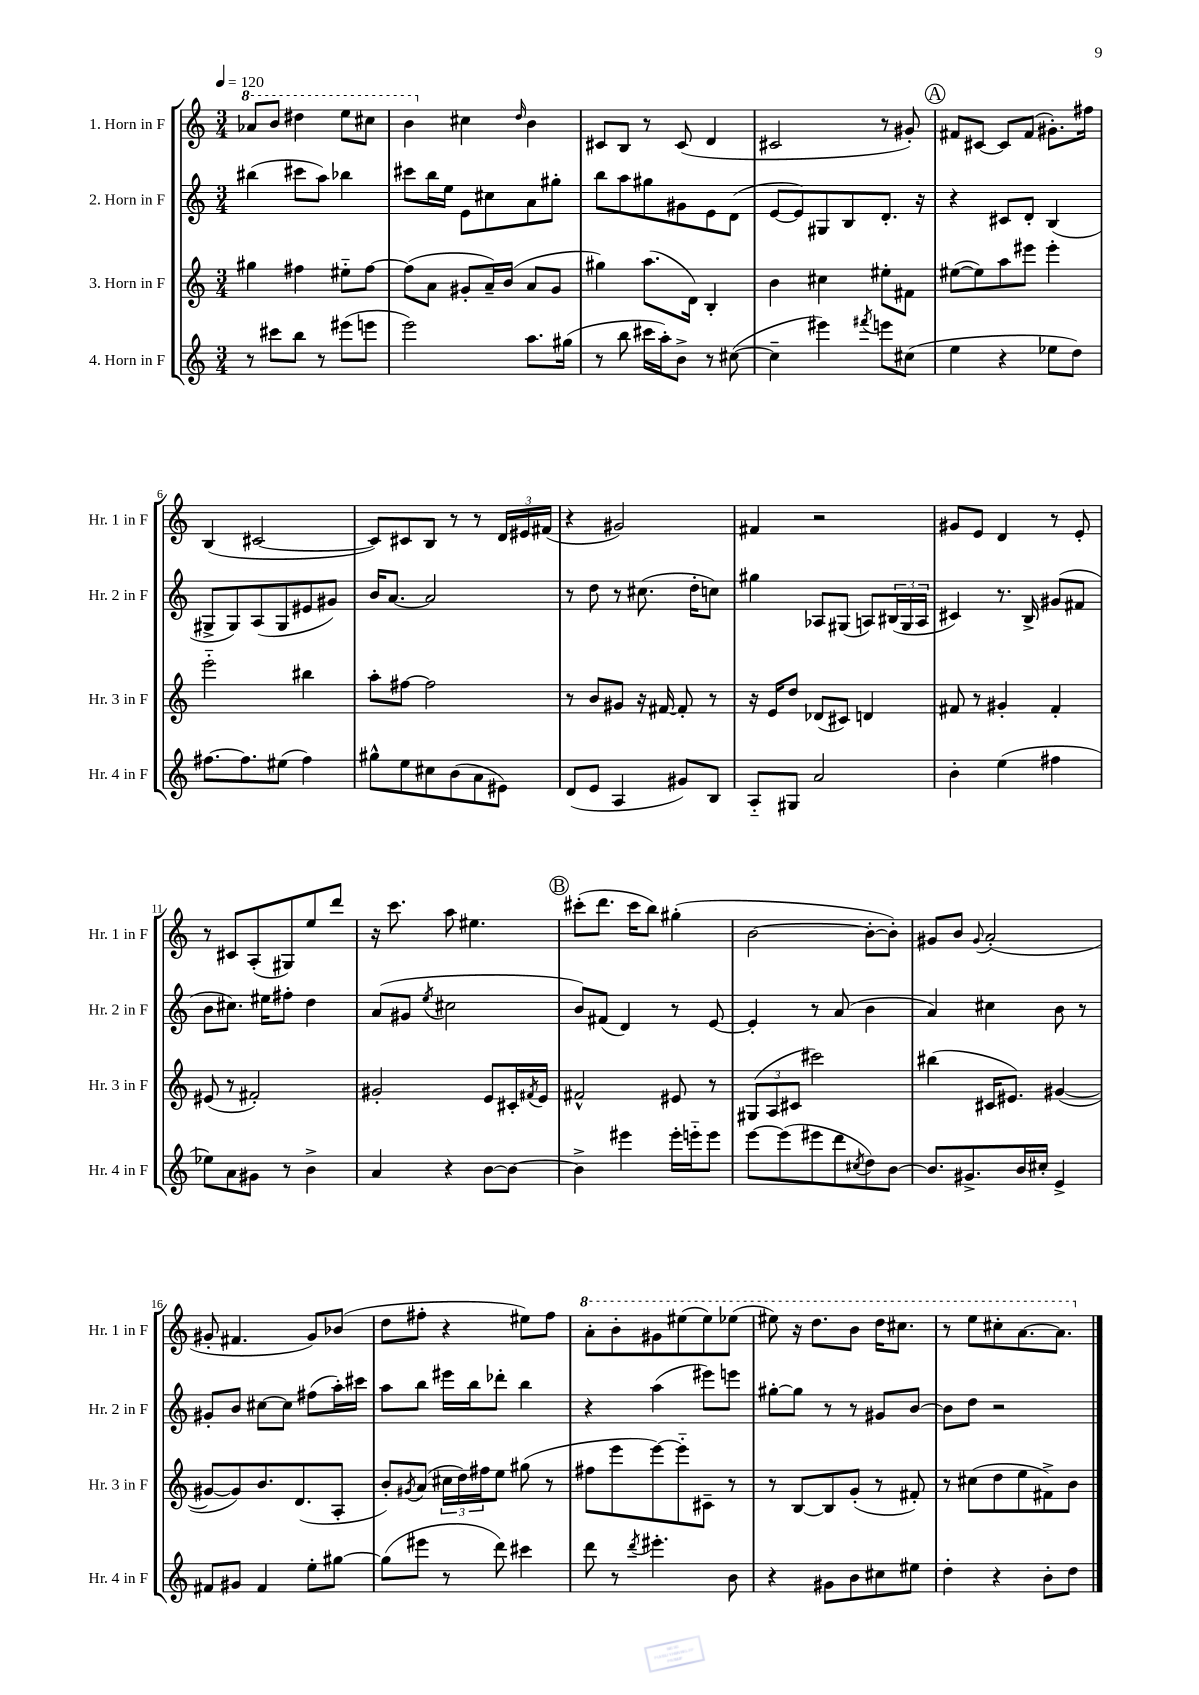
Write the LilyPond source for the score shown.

<<
\new StaffGroup <<
\new Staff = "s0" \with { instrumentName = "1. Horn in F" shortInstrumentName = "Hr. 1 in F" } {
    \clef treble \key c \major \numericTimeSignature \time 3/4 \tempo 4 = 120
    \ottava #1 aes''8 b''8 dis'''4 e'''8 cis'''8 |
    b''4 \ottava #0 cis''4 \grace { d''16 } b'4 |
    cis'8 b8 r8 cis'8( d'4 |
    cis'2 r8 gis'8-.) |
    \mark \markup { \circle "A" } fis'8 cis'8~ cis'8 fis'8( gis'8.-.) fis''16 |
    b4( cis'2~ |
    cis'8) cis'8 b8 r8 r8 \tuplet 3/2 { d'16 eis'16 fis'16( } |
    r4 gis'2) |
    fis'4 r2 |
    gis'8 e'8 d'4 r8 e'8-. |
    r8 cis'8 a8-.( gis8) e''8 d'''8 |
    r16 c'''8. a''8 eis''4. |
    \mark \markup { \circle "B" } cis'''8-.( d'''8. cis'''16 b''8) gis''4-.( |
    b'2~ b'8~-. b'8-.) |
    gis'8 b'8 \appoggiatura { gis'8 } a'2-.( |
    gis'8-. fis'4. gis'8) bes'8( |
    d''8 fis''8-. r4 eis''8) fis''8 |
    \ottava #1 a''8-. b''8-. gis''8 eis'''8( eis'''8) ees'''8( |
    eis'''8) r16 d'''8. b''8 d'''16 cis'''8. |
    r8 e'''8 cis'''8-. a''8.~ a''8. \ottava #0 \bar "|." |
}
\new Staff = "s1" \with { instrumentName = "2. Horn in F" shortInstrumentName = "Hr. 2 in F" } {
    \clef treble \key c \major \numericTimeSignature \time 3/4
    bis''4( cis'''8 a''8) bes''4 |
    cis'''8 b''16 e''16 e'8 cis''8 a'8 gis''8-. |
    b''8 a''8 gis''8 gis'8 e'8 d'8( |
    e'8~ e'8) gis8 b8 d'8.-. r16 |
    \mark \markup { \circle "A" } r4 cis'8 d'8-. b4( |
    gis8-> gis8) a8( gis8 eis'8 gis'8) |
    b'16 a'8.~ a'2 |
    r8 d''8 r8 cis''8.( d''16-. c''8) |
    gis''4 aes8 gis8( a8) \tuplet 3/2 { bis16( gis16 a16 } |
    cis'4) r8. b16-> gis'8( fis'8 |
    b'8 cis''8.) eis''16 fis''8-. d''4 |
    a'8( gis'8 \acciaccatura { e''8 } cis''2 |
    \mark \markup { \circle "B" } b'8) fis'8( d'4) r8 e'8~ |
    e'4-. r8 a'8( b'4 |
    a'4) cis''4 b'8 r8 |
    gis'8-. b'8 cis''8~ cis''8 fis''8( a''16-.) cis'''16 |
    a''8 b''8 eis'''16 b''16 des'''8-. b''4 |
    r4 a''4( eis'''8) e'''8 |
    gis''8~-. gis''8 r8 r8 gis'8 b'8~ |
    b'8 d''8 r2 \bar "|." |
}
\new Staff = "s2" \with { instrumentName = "3. Horn in F" shortInstrumentName = "Hr. 3 in F" } {
    \clef treble \key c \major \numericTimeSignature \time 3/4
    gis''4 fis''4 eis''8-_ fis''8~ |
    fis''8( a'8 gis'8-. a'16--) b'16( a'8 gis'8 |
    gis''4) a''8.( d'16) b4-. |
    b'4 cis''4 eis''8-. fis'8 |
    \mark \markup { \circle "A" } eis''8~( eis''8) a''8 eis'''8 eis'''4-. |
    e'''2-_ bis''4 |
    a''8-. fis''8~ fis''2 |
    r8 b'8 gis'8 r16 fis'16~ fis'8-. r8 |
    r16 e'16 d''8 des'8( cis'8) d'4 |
    fis'8 r8 gis'4-. fis'4-. |
    eis'8( r8 fis'2-.) |
    gis'2-. e'8 cis'16-. \acciaccatura { fis'8 } e'16 |
    \mark \markup { \circle "B" } fis'2-^ eis'8 r8 |
    \tuplet 3/2 { gis8( a8 cis'8 } cis'''2) |
    bis''4( cis'16 eis'8.) gis'4~( |
    gis'8~ gis'8) b'8. d'8.( a8-. |
    b'8-.) \acciaccatura { gis'8 } a'8( \tuplet 3/2 { cis''16 d''16) fis''16 } e''8 gis''8( r8 |
    fis''8 e'''8 e'''8~) e'''8-_ cis'8-- r8 |
    r8 b8~ b8 g'8-.( r8 fis'8-.) |
    r8 cis''8( d''8 e''8 fis'8->) b'8 \bar "|." |
}
\new Staff = "s3" \with { instrumentName = "4. Horn in F" shortInstrumentName = "Hr. 4 in F" } {
    \clef treble \key c \major \numericTimeSignature \time 3/4
    r8 cis'''8 b''8 r8 eis'''8( e'''8 |
    e'''2) a''8. gis''16( |
    r8 b''8 cis'''16 a''16-.) b'8-> r8 cis''8~( |
    cis''4-- eis'''4) \acciaccatura { fis'''8 } e'''8 cis''8( |
    \mark \markup { \circle "A" } e''4 r4 ees''8 d''8) |
    fis''8.~ fis''8. eis''8( fis''4) |
    gis''8-^ e''8 cis''8 b'8( a'8 eis'8) |
    d'8( e'8 a4 gis'8) b8 |
    a8-_ gis8 a'2 |
    b'4-. e''4( fis''4 |
    ees''8) a'8 gis'8 r8 b'4-> |
    a'4 r4 b'8~ b'8~ |
    \mark \markup { \circle "B" } b'4-> eis'''4 eis'''16-. e'''16-_ e'''8 |
    e'''8~ e'''8( eis'''8 d'''8 \acciaccatura { cis''8 } d''8) b'8~ |
    b'8. gis'8.-> b'16 cis''16-. e'4-> |
    fis'8 gis'8 fis'4 e''8-. gis''8~ |
    gis''8( eis'''8 r8 d'''8) cis'''4 |
    d'''8 r8 \acciaccatura { d'''8 } eis'''4.-. b'8 |
    r4 gis'8 b'8 cis''8 eis''8 |
    d''4-. r4 b'8-. d''8 \bar "|." |
}
>>
>>
